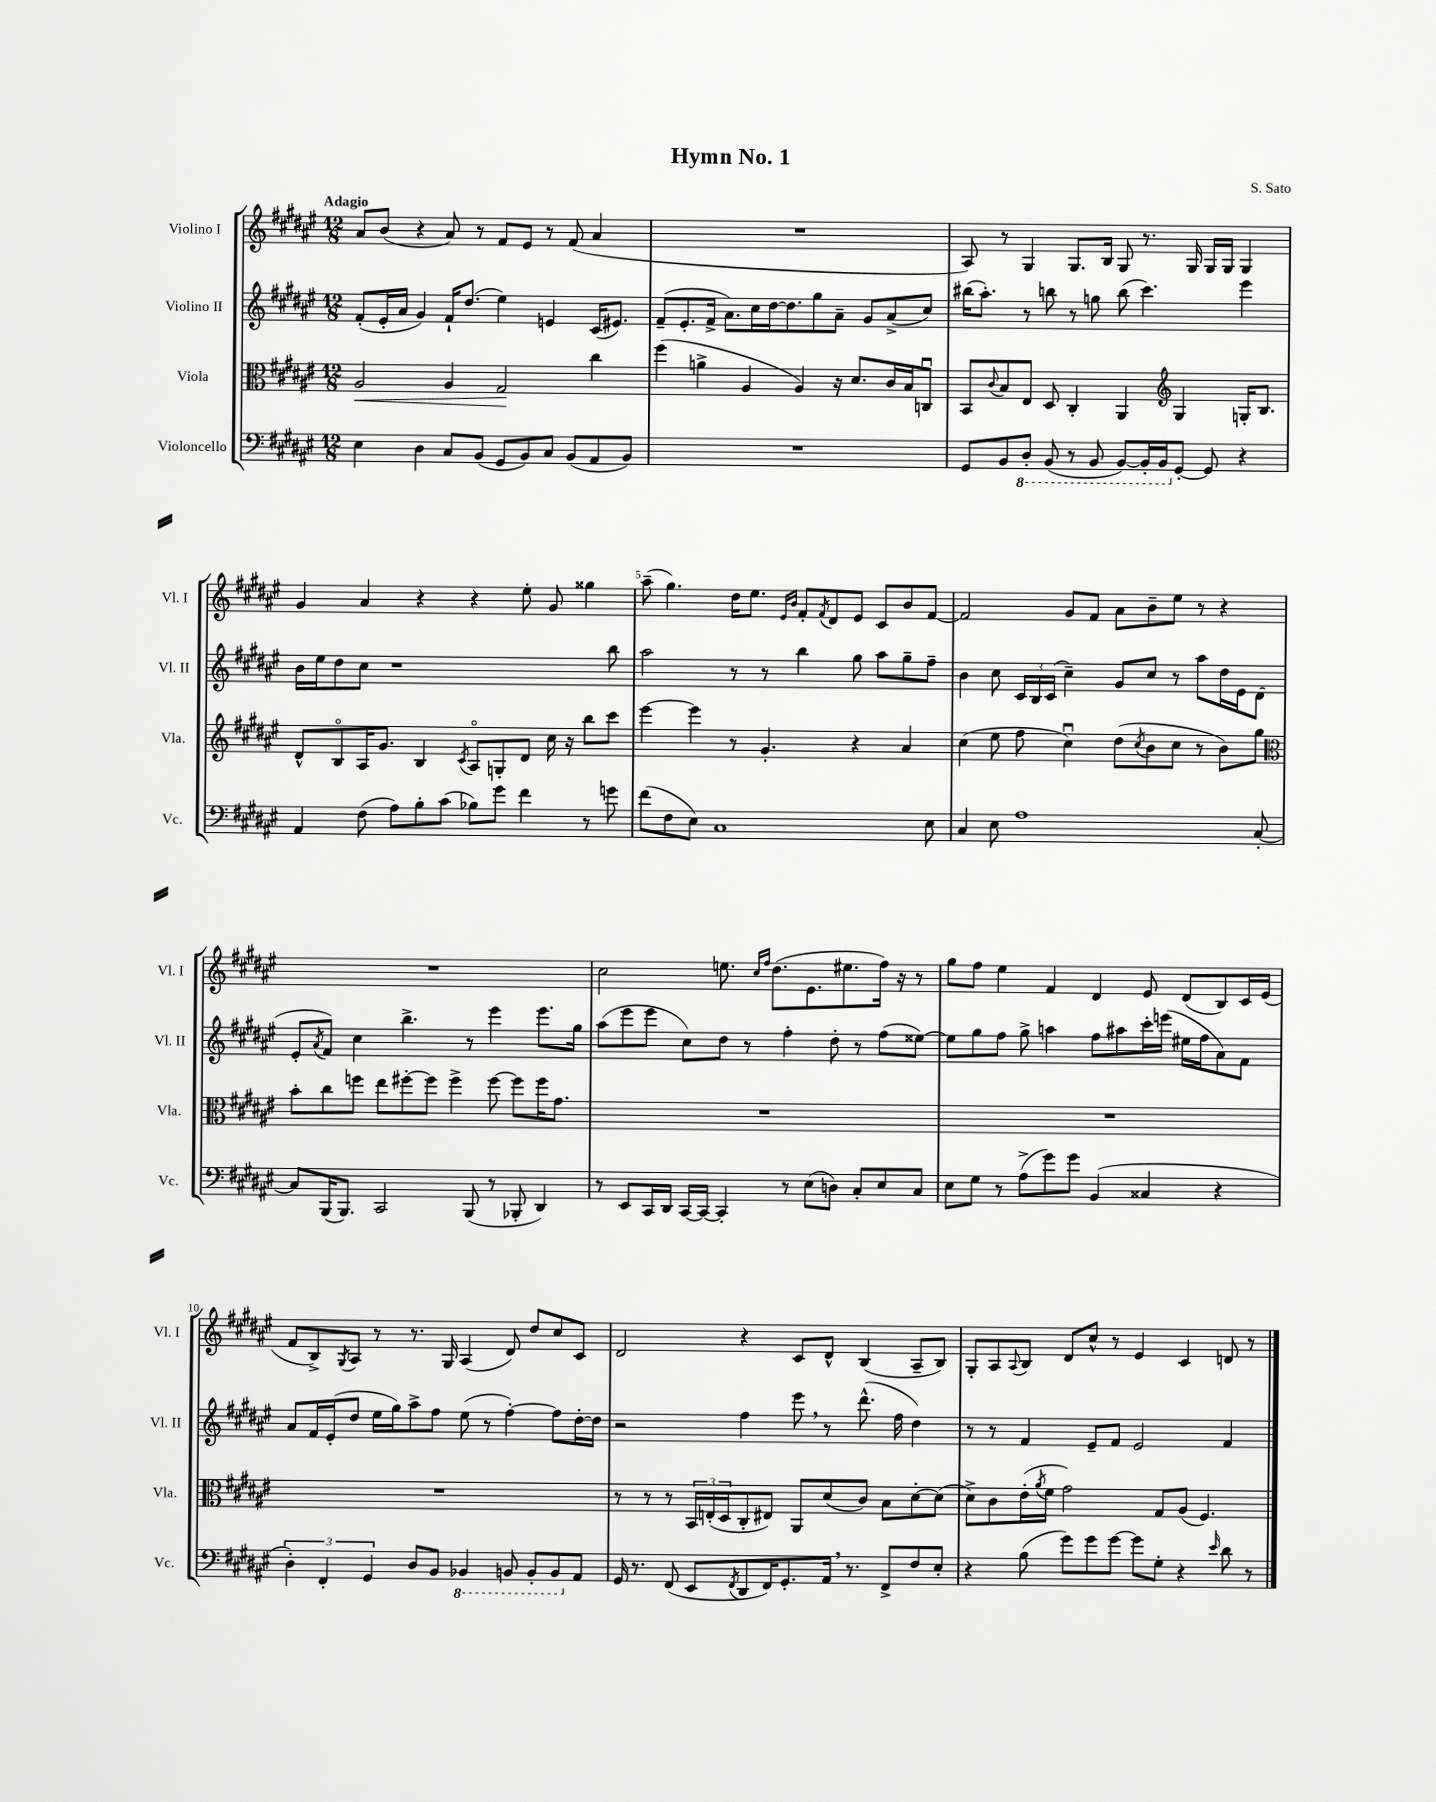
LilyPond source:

\header { title = "Hymn No. 1" composer = "S. Sato" }
<<
\new StaffGroup <<
\new Staff = "s0" \with { instrumentName = "Violino I" shortInstrumentName = "Vl. I" } {
    \clef treble \key fis \major \numericTimeSignature \time 12/8 \tempo "Adagio"
    ais'8 b'8( r4 ais'8) r8 fis'8 eis'8 r8 fis'8( ais'4 |
    R1. |
    ais8) r8 gis4 gis8. b16 gis8 r8. gis16 gis16 gis16 gis4 |
    gis'4 ais'4 r4 r4 eis''8-. gis'8 gisis''4 |
    ais''8--( gis''4.) dis''16 eis''8. \grace { eis'16 b'16 } fis'8-. \acciaccatura { fis'8 } dis'8 eis'8 cis'8 b'8 fis'8~ |
    fis'2 gis'8 fis'8 ais'8 b'8-- eis''8 r8 r4 |
    R1. |
    cis''2 e''8. \grace { cis''16 fis''16 } dis''8.( eis'8. eis''8. fis''16) r16 r8 |
    gis''8 fis''8 eis''4 fis'4 dis'4 eis'8 dis'8( b8) cis'16 eis'16( |
    fis'8 b8->) \acciaccatura { gis8 } ais8 r8 r8. gis16 ais4( dis'8) dis''8 cis''8 cis'8 |
    dis'2 r4 cis'8 dis'8-^ b4( ais8-- b8) |
    gis8-. ais8 \appoggiatura { ais8 } b8 dis'8 cis''8-^ r8 eis'4 cis'4 d'8 r8 \bar "|." |
}
\new Staff = "s1" \with { instrumentName = "Violino II" shortInstrumentName = "Vl. II" } {
    \clef treble \key fis \major \numericTimeSignature \time 12/8
    fis'8-.( eis'16-. ais'16 gis'4) fis'16-! dis''8.( eis''4) e'4 cis'16( eis'8.) |
    fis'8--( eis'8.-. fis'16-> ais'8.) cis''16 dis''16~ dis''8. gis''8 ais'8-- gis'8 ais'8->( cis''8) |
    bis''16( ais''8.-.) r8 b''8 r8 g''8 b''8( cis'''4.) eis'''4 |
    b'16 eis''16 dis''8 cis''8 r1 b''8 |
    ais''2 r8 r8 b''4 gis''8 ais''8 gis''8-- fis''8-- |
    b'4 cis''8 \tuplet 3/2 { cis'16 b16 cis'16( } cis''4--) gis'8 cis''8 r8 ais''8 dis''16 eis'16 dis'8( |
    eis'8-. \acciaccatura { ais'8 } fis'8) cis''4 b''4.-> r8 eis'''4 eis'''8. gis''16 |
    ais''8( eis'''8 eis'''8 cis''8) dis''8 r8 fis''4-. dis''8-. r8 fis''8( eisis''8~) |
    eisis''8 gis''8 fis''8 gis''8-> a''4 fis''8 ais''8 cis'''16-. e'''16( eis''16 fis''16 ais'8) fis'8 |
    ais'8 fis'16 eis'16-.( dis''8 eis''16 gis''16) ais''8-> fis''8 eis''8( r8 fis''4~-.) fis''8 dis''16~-. dis''16 |
    r2 fis''4 eis'''8 \breathe r8 dis'''8.-^( fis''16 dis''4) |
    r8 r8 fis'4 eis'8-- fis'8 eis'2 fis'4 \bar "|." |
}
\new Staff = "s2" \with { instrumentName = "Viola" shortInstrumentName = "Vla." } {
    \clef alto \key fis \major \numericTimeSignature \time 12/8
    ais2\< ais4 gis2\! cis''4 |
    fis''4( a'4-> ais4 ais4) r16 dis'8. cis'16 b16 c8\downbow |
    b,8 \appoggiatura { cis'8 } b8 eis8 dis8 cis4-. ais,4 \clef treble gis4 g16-. b8. |
    dis'8-^ b8\flageolet ais16 gis'8. b4 \acciaccatura { cis'8 } ais8\flageolet g8-. dis'8 cis''16 r16 b''8 cis'''8 |
    eis'''4~ eis'''4 r8 gis'4.-. r4 ais'4 |
    cis''4( eis''8 fis''8 cis''4\downbow) dis''8( \acciaccatura { cis''8 } b'8 cis''8 r8 b'8) gis''8 |
    \clef alto b'8-. cis''8 f''8 eis''8 fis''8~-. fis''8 fis''4-> fis''8~ fis''8 fis''16 gis'8. |
    R1. |
    R1. |
    R1. |
    r8 r8 r8 \tuplet 3/2 { b,16 e16-.( dis16 } cis8-. eis8) ais,8 dis'8( cis'8) b8 dis'8~-. dis'8( |
    dis'8->) cis'8 eis'16-.( \acciaccatura { ais'8 } fis'16 gis'2) gis8 ais8( fis4.) \bar "|." |
}
\new Staff = "s3" \with { instrumentName = "Violoncello" shortInstrumentName = "Vc." } {
    \clef bass \key fis \major \numericTimeSignature \time 12/8
    eis4 dis4 cis8 b,8( gis,8 b,8) cis8 b,8( ais,8 b,8) |
    R1. |
    gis,8 b,8 \ottava #-1 dis,8-. b,,8( r8 b,,8 b,,8~) b,,16-. b,,16 \ottava #0 gis,8~-. gis,8 r4 |
    ais,4 fis8( ais8) b8-. cis'8( bes8) gis'8 fis'4 r8 g'8 |
    fis'8( fis8 eis8) cis1 eis8 |
    cis4 eis8 ais1 cis8~-. |
    cis8 b,,16( b,,8.) cis,2 b,,8( r8 bes,,8-. dis,4) |
    r8 eis,8 cis,16 dis,16 cis,16~ cis,16~ cis,4-. r8 eis8( d8) cis8-. eis8 cis8 |
    eis8 gis8 r8 ais8->( gis'8) gis'8 b,4( cisis4 r4 |
    \tuplet 3/2 { dis4-.) fis,4-. gis,4 } dis8 b,8 \ottava #-1 bes,,4 b,,8 b,,8-. b,,8 \ottava #0 ais,8 |
    gis,16 r8. fis,8( eis,8 \acciaccatura { fis,8 } dis,8 fis,16) gis,8.-. ais,16 \breathe r8. fis,8-> fis8 eis8-. |
    r4 b8( gis'8) gis'8 gis'8~ gis'8 gis8-. r4 \grace { eis'16 } dis'8 r8 \bar "|." |
}
>>
>>
\layout { \context { \Score \override BarNumber.break-visibility = ##(#f #t #t) barNumberVisibility = #(every-nth-bar-number-visible 5) } }
